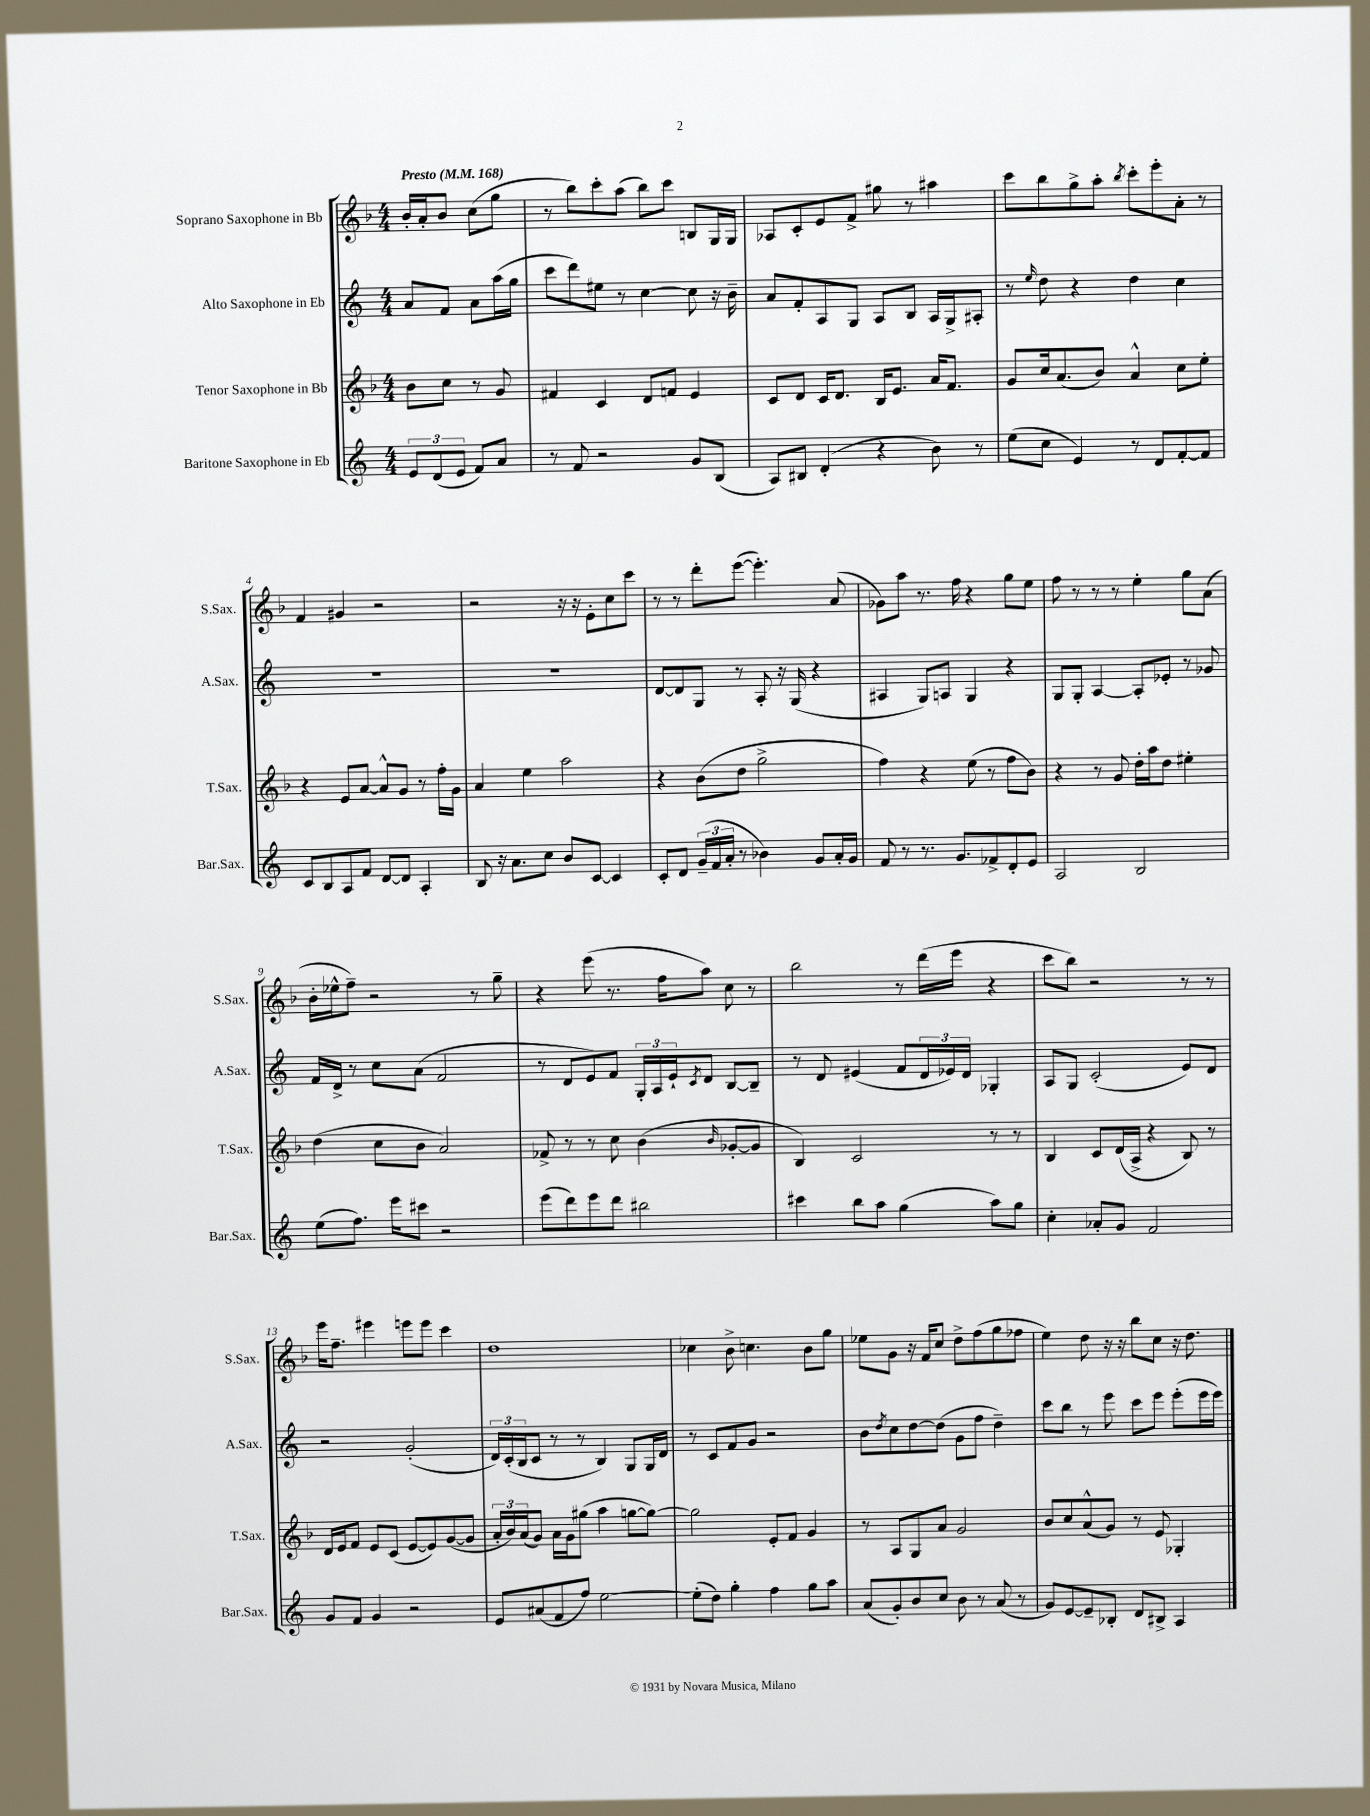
<<
\new StaffGroup <<
\new Staff = "s0" \with { instrumentName = "Soprano Saxophone in Bb" shortInstrumentName = "S.Sax." } {
    \clef treble \key f \major \numericTimeSignature \time 4/4 \partial 2 \tempo "Presto" 4 = 168
    bes'16-. a'16-. bes'8 c''8( g''8 |
    r8 bes''8) c'''8-. a''8( bes''8) c'''8 b8 g16 g16 |
    aes8 c'8-. e'8 f'8-> gis''8 r8 ais''4 |
    c'''8 bes''8 g''8-> a''8-. \acciaccatura { bes''8 } c'''8-. e'''8-. a'8-. r8 |
    f'4 gis'4 r2 |
    r2 r16 r16 e'8-. c''8 c'''8 |
    r8 r8 d'''8-. e'''8~( e'''4.-.) a'8( |
    ges'8) a''8 r8. f''16 r4 g''8 e''8 |
    f''8 r8 r8 r8 e''4-. g''8 a'8( |
    bes'16-. ees''16-^ f''8--) r2 r8 g''8-- |
    r4 e'''8( r8. f''16 a''8) c''8 r8 |
    bes''2 r8 d'''16( e'''16 r4 |
    c'''8 bes''8) r2 r8 r8 |
    e'''16 f''8.-- eis'''4 e'''8 e'''8 c'''4 |
    d''1 |
    ces''4 bes'8-> c''4. bes'8 g''8 |
    ees''8 g'8 r16 f'16 c''8 d''8-> f''8( g''8 fes''8 |
    e''4) d''8 r16 r16 bes''8 c''8 r16 d''8. \bar "|." |
}
\new Staff = "s1" \with { instrumentName = "Alto Saxophone in Eb" shortInstrumentName = "A.Sax." } {
    \clef treble \key c \major \numericTimeSignature \time 4/4 \partial 2
    a'8 f'8 a'8 a''16( g''16 |
    c'''8 d'''8) eis''8 r8 c''4~ c''8 r16 b'16-- |
    a'8 f'8-. a8 g8 a8 b8 a16 g16-> ais8-. |
    r8 \grace { e''16 } d''8 r4 d''4 c''4 |
    R1 |
    R1 |
    d'8~ d'8 g8 r8 a8-. r16 g16( r4 |
    ais4 g8) a8 g4 r4 |
    g8 g8-. a4~ a8-. ees'8-. r8 ges'8 |
    f'16 d'16-> r8 c''8 a'8( f'2 |
    r8 d'8 e'8) f'8 \tuplet 3/2 { g16-. a16 e'16-! } \acciaccatura { c'8 } d'8 b8~ b8-- |
    r8 d'8 eis'4( f'8 \tuplet 3/2 { d'16 ees'16) d'16 } ges4-. |
    a8 g8 c'2-.( e'8) d'8 |
    r2 g'2-.( |
    \tuplet 3/2 { d'16) c'16-.( b16 } c'8 r8 r8 b4) g8 g16 d'16 |
    r8 c'8 f'8 g'8 r2 |
    b'8 \acciaccatura { d''8 } c''8 d''8~ d''8( g'8 f''8 d''4--) |
    c'''8 b''8 r8 e'''8 c'''8 e'''8 e'''8-.( e'''16 e'''16) \bar "|." |
}
\new Staff = "s2" \with { instrumentName = "Tenor Saxophone in Bb" shortInstrumentName = "T.Sax." } {
    \clef treble \key f \major \numericTimeSignature \time 4/4 \partial 2
    bes'8 c''8 r8 g'8 |
    fis'4 c'4 d'8 f'8 e'4 |
    c'8 d'8 c'16 d'8. bes16 e'8. a'16 f'8. |
    g'8 c''16 a'8.( bes'8) a'4-^ c''8 e''8-. |
    r4 e'8 a'8~ a'8-^ g'8 r8 f''16-. g'16 |
    a'4 e''4 a''2 |
    r4 bes'8( d''8 g''2-> |
    f''4) r4 e''8( r8 f''8 bes'8) |
    r4 r8 g'8 d''16-. a''16 d''8 eis''4-. |
    d''4( c''8 bes'8 a'2) |
    fes'8-> r8 r8 c''8 bes'4( \grace { bes'16 } ges'8~-. ges'8 |
    bes4) c'2 r8 r8 |
    bes4 c'8 d'16( a16-> r4 bes8) r8 |
    d'16 e'16 f'8 e'8 c'8( e'8~ e'8) g'8~( g'8 |
    \tuplet 3/2 { a'16-. bes'16) a'16( } g'8) a'16 g'16 gis''8( a''4 g''8~ g''8~) |
    g''2 e'8-. f'8 g'4 |
    r8 a8 g8 a'8 g'2 |
    bes'8 c''8 a'8-^( g'8) r8 e'8 ges4-. \bar "|." |
}
\new Staff = "s3" \with { instrumentName = "Baritone Saxophone in Eb" shortInstrumentName = "Bar.Sax." } {
    \clef treble \key c \major \numericTimeSignature \time 4/4 \partial 2
    \tuplet 3/2 { e'8 d'8( e'8 } f'8) a'8 |
    r8 f'8 r2 g'8 b8( |
    a8) bis8 d'4-.( r4 b'8) r8 |
    e''8( c''8 e'4) r8 d'8 f'8~-. f'8 |
    c'8 b8 a8 f'8 d'8~ d'8 a4-. |
    b8 r16 a'8. c''8 b'8 c'8~ c'4 |
    c'8-. d'8 \tuplet 3/2 { g'16--( f'16 a'16-. } r8 bes'4) g'8 a'16-. g'16 |
    f'8 r8 r8. g'8. fes'8-> d'8-. e'8 |
    a2 b2 |
    e''8( f''8.) e'''16 cis'''8 r2 |
    e'''8( d'''8) e'''8 d'''8 bis''2 |
    cis'''4 b''8 a''8 g''4( a''8) g''8 |
    c''4-. aes'8-. g'8 f'2 |
    g'8 f'8 g'4 r2 |
    e'8 ais'8( f'8 f''8) e''2~ |
    e''8-.( d''8) g''4-. f''4 g''8 a''8 |
    a'8( g'8-.) b'8 c''8 b'8 r8 a'8( r8 |
    g'8) e'8~ e'8-- bes8-. d'8 bis8-> a4 \bar "|." |
}
>>
>>
